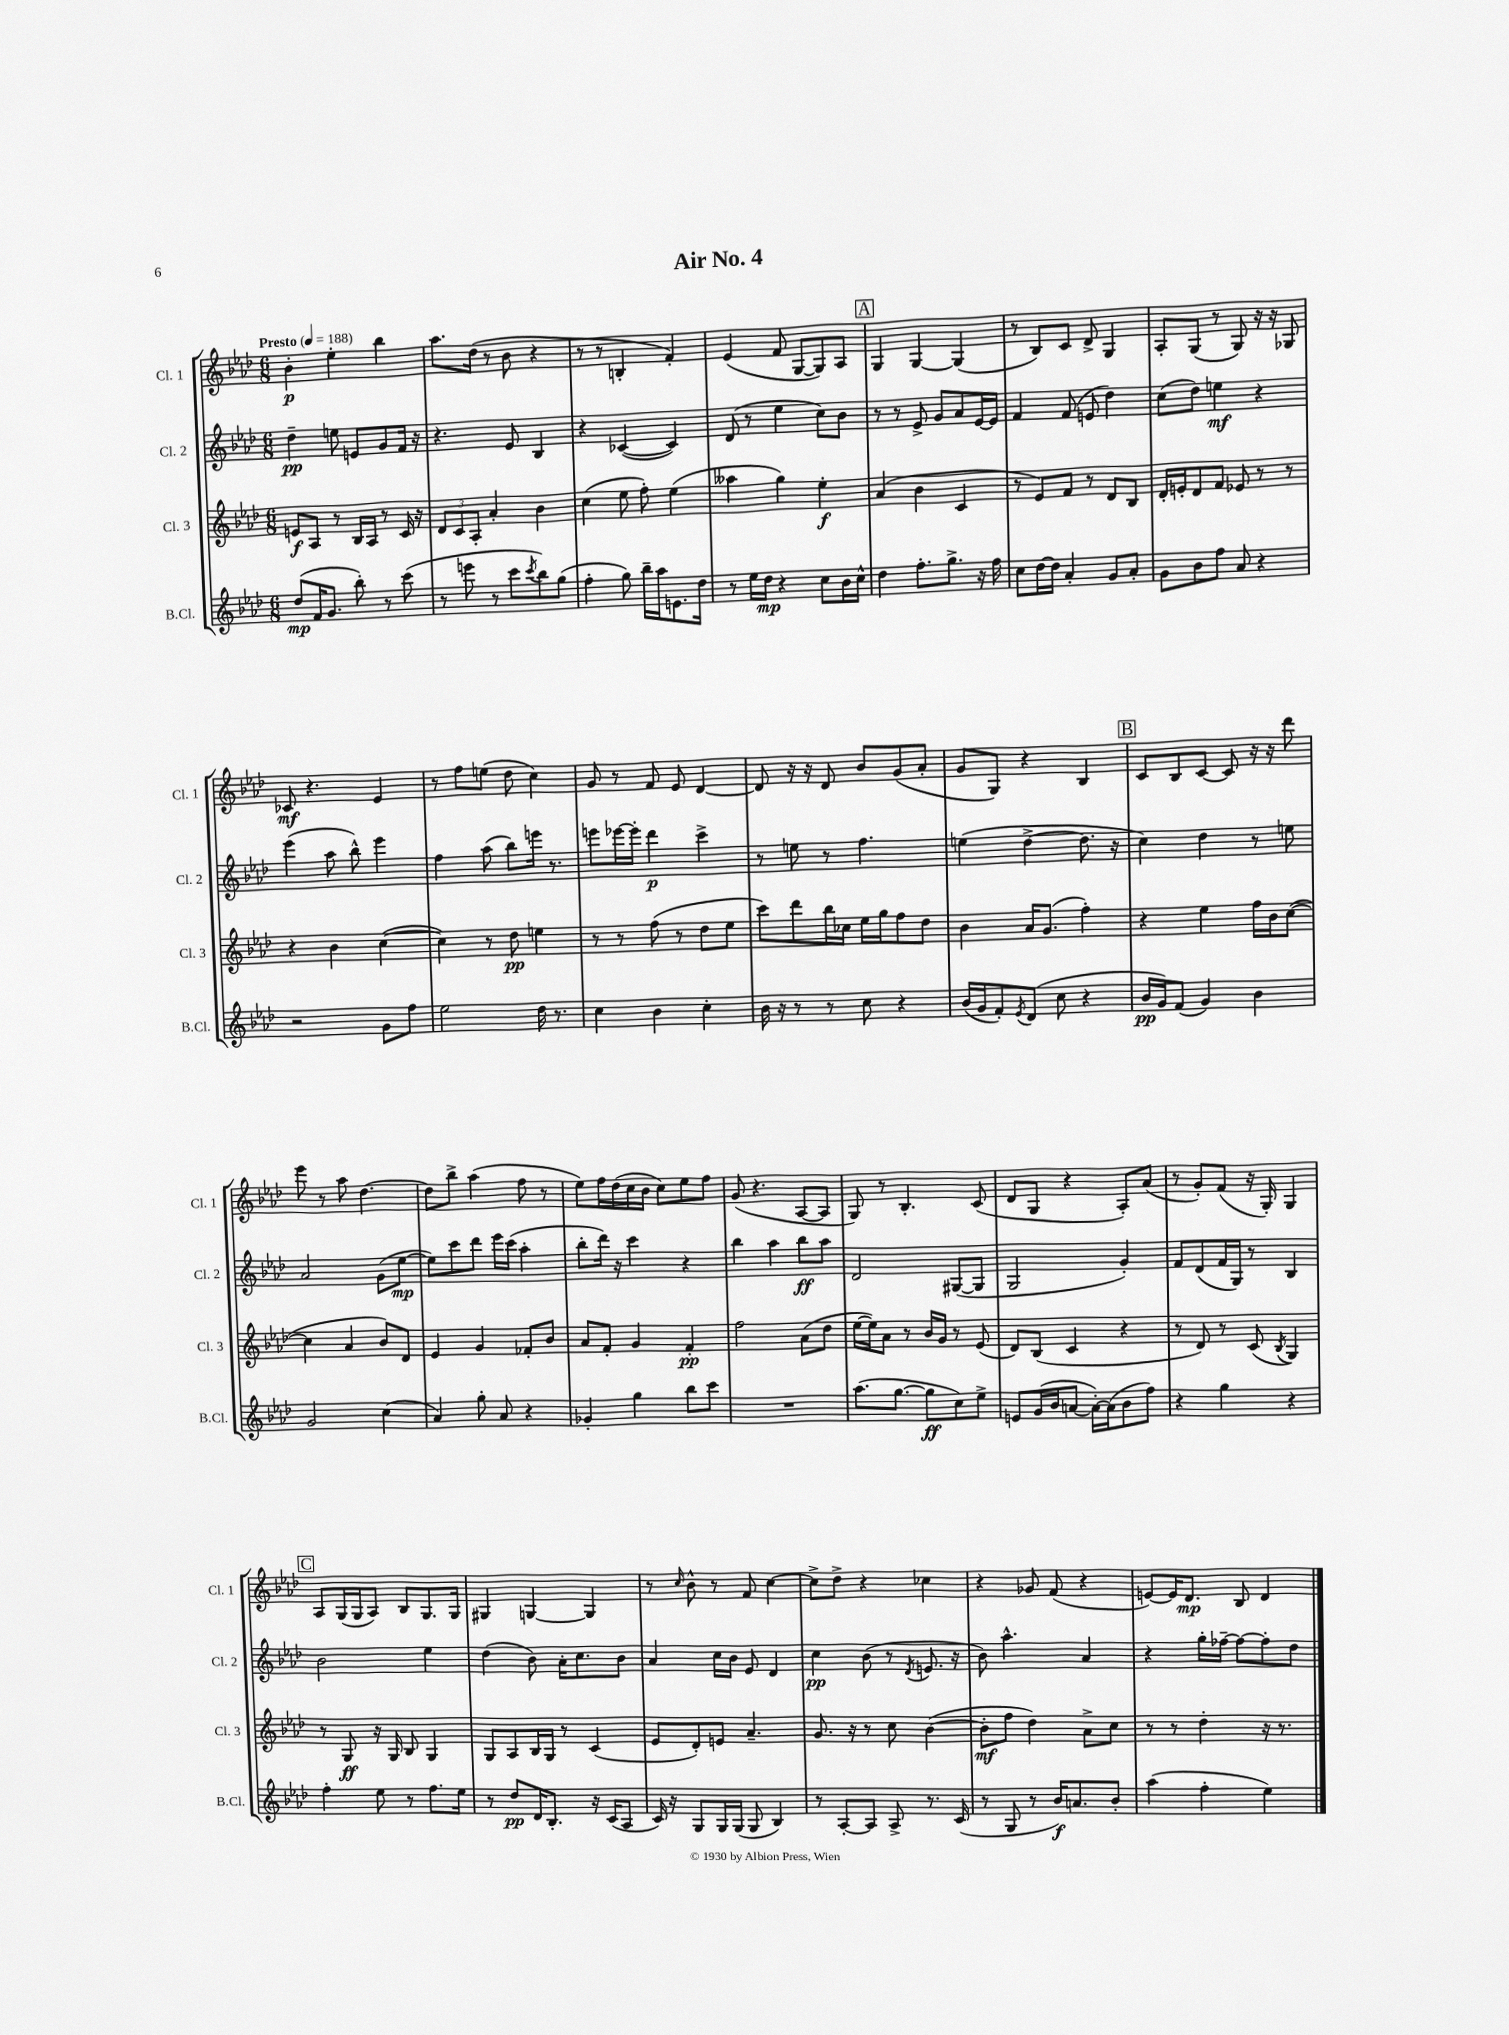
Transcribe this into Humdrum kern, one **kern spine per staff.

**kern	**kern	**kern	**kern
*staff4	*staff3	*staff2	*staff1
*clefG2	*clefG2	*clefG2	*clefG2
*k[b-e-a-d-]	*k[b-e-a-d-]	*k[b-e-a-d-]	*k[b-e-a-d-]
*M6/8	*M6/8	*M6/8	*M6/8
*MM188	*MM188	*MM188	*MM188
(8dd-	8e	4dd-~	4b-'
16f	8A-	.	.
8.g	.	.	.
.	8r	8ee	4ee-'
8bb-')	16B-	8e	.
.	16A-	.	.
8r	8r	8g	4bb-
(8ccc	16c	16f	.
.	16r	16r	.
=	=	=	=
8r	12d-	4.r	8.aa-
.	12c	.	.
8eee	.	.	.
.	12A-'	.	.
.	.	.	(16dd-
8r	4a-'	.	8r
8ccc	.	8e-	8b-
8qccc	.	.	.
8bb-)	4b-	4B-	4r
(8gg	.	.	.
=	=	=	=
4ff'	(4cc	4r	8r
.	.	.	8r
8gg)	8ee-	([4c-	4B'
16bb-~	8ff')	.	.
16aa-	.	.	.
8.e	(4ee-	4c-])	4f')
16dd-	.	.	.
=	=	=	=
8r	4aa--	(8d-	(4e-
16ee-	.	8r	.
16dd-	.	.	.
4r	4gg)	4ee-	8f
.	.	.	[8G
8cc	4ee-'	8cc)	8G])
16b-	.	8b-	8A-
16cc^^	.	.	.
=	=	=	=
4dd-	(4a-	8r	4G
.	.	8r	.
8.ff'	4b-	8e-^	[4G
.	.	8g	.
8.gg^	.	.	.
.	4c	8a-	(4G]
16r	.	[16e-	.
16ff	.	16e-]	.
=	=	=	=
8cc	8r	4f	8r
[16dd-	8e-)	.	8B-)
16dd-]	.	.	.
4a-'	8f	(8f	8c
.	8r	8e	8d-^
8g	8d-	4dd-)	4G
8a-'	8B-	.	.
=	=	=	=
8g	16d-'	(8cc	8A-'
.	16e'	.	.
8b-	8d-	8dd-)	(8G
8ff	8f	4ee	8r
8a-	8e-	.	8G)
4r	8r	4r	16r
.	.	.	16r
.	8r	.	8G-
=	=	=	=
2r	4r	(4eee-	8c-
.	.	.	4.r
.	4b-	8aa-	.
.	.	8bb-^^)	.
8g	([4cc	4eee-	4e-
8ff	.	.	.
=	=	=	=
2ee-	4cc])	4ff	8r
.	.	.	8ff
.	8r	(8aa-	(8ee
.	8dd-	8bb-)	8dd-
16dd-	4ee	16eee	4cc)
8.r	.	8.r	.
=	=	=	=
4cc	8r	8eee	8g
.	8r	[16eee-	8r
.	.	16eee-']	.
4b-	(8ff	4ddd-	8f
.	8r	.	8e-
4cc'	8dd-	4ccc^	[4d-
.	8ee-	.	.
=	=	=	=
16b-	8ccc)	8r	8d-]
16r	.	.	.
8r	8ddd-	8ee	16r
.	.	.	16r
8r	16bb-	8r	8d-
.	16cc-	.	.
8cc	16ee-	4.ff	8b-
.	16gg	.	.
4r	8ff	.	(8g
.	8dd-	.	8a-'
=	=	=	=
(16b-	4b-	(4ee	8g
16g	.	.	.
8f')	.	.	8G)
8qe-	.	.	.
(8d-	16a-	[4dd-^	4r
.	(8.g	.	.
8cc	.	.	.
4r	4ff')	8.dd-]	4B-
.	.	16r	.
=	=	=	=
16b-	4r	4cc)	8c
16g)	.	.	.
(8f	.	.	8B-
4g)	4ee-	4dd-	[8c
.	.	.	8c]
4b-	16ff	8r	16r
.	16b-	.	16r
.	([8cc	8ee	8ddd-
=	=	=	=
2g	4cc]	2a-	8eee-
.	.	.	8r
.	4a-	.	8aa-
.	.	.	[4.dd-
(4cc	8b-)	(8g	.
.	8d-	[8ee-	.
=	=	=	=
4a-)	4e-	8ee-])	8dd-]
.	.	8ccc	8bb-^
8gg'	4g	8ddd-	(4aa-
8a-	.	16eee-	.
.	.	(16ccc	.
4r	8f-'	4aa-'	8ff
.	8b-	.	8r
=	=	=	=
4g-'	8a-	8bb-'	8ee-)
.	8f'	16ddd-)	16ff
.	.	16r	(16dd-
4gg	4g	4ccc	16cc
.	.	.	16b-
.	.	.	8cc)
8bb-	4f'	4r	8ee-
8ccc	.	.	8ff
=	=	=	=
2.r	2ff	4bb-	(8g
.	.	.	4.r
.	.	4aa-	.
.	(8a-	8bb-	[8A-
.	8dd-	8aa-	8A-]
=	=	=	=
(8.aa-	[16ee-	2d-	8G)
.	16ee-])	.	.
.	8a-	.	8r
[8.gg	.	.	.
.	8r	.	4.B-'
8gg]	16b-	.	.
.	16g	.	.
8cc)	8r	([8G#	.
8ee-^	(8e-	8G#]	(8c
=	=	=	=
8e	8d-)	2G	8d-
(16g	(8B-	.	8G
16b-	.	.	.
[8a	4c	.	4r
16a'_)	.	.	.
(16a]	.	.	.
8b-	4r	4g')	8A-')
8ff)	.	.	(8a-
=	=	=	=
4r	8r	8f	8r
.	8d-)	(8d-	8g')
4gg	8r	16f	(8f
.	.	16G)	.
.	(8c	8r	16r
.	.	.	16G')
.	8qB-	.	.
4r	4G)	4B-	4G
=	=	=	=
4ff'	8r	2b-	8A-
.	8G	.	(16G
.	.	.	16G
8ee-	16r	.	8A-)
.	16G	.	.
8r	8B-	.	8B-
8.ff	4G	4ee-	8.G
16ee-	.	.	16G
=	=	=	=
8r	8G	(4dd-	4G#
8dd-	8A-	.	.
16d-	16B-	8b-)	[4G
8.B-'	16G	.	.
.	8r	16a-'	.
.	.	8.cc	.
16r	(4c	.	4G]
(16c	.	.	.
8A-	.	8b-	.
=	=	=	=
16c)	8e-	4a-	8r
16r	.	.	.
.	.	.	16qqcc
8G	8d-')	.	8b-^^
16G	8e	16cc	8r
(16G	.	16b-	.
8G	4.a-~	8e-	8f
4B-)	.	4d-	[4cc
=	=	=	=
8r	8.g	4cc	8cc^]
[8A-'	.	.	8dd-^
.	16r	.	.
8A-]	8r	(8b-	4r
8A-^	8cc	8r	.
.	.	8qd-	.
8.r	([4b-	8.e	4cc-
(16c	.	16r	.
=	=	=	=
8r	8b-']	8b-)	4r
8G	8ff	4.aa-^^	.
8r	4dd-)	.	8g-
16b-)	.	.	(8f
8.a	.	.	.
.	8a-^	4a-	4r
8b-'	8cc	.	.
=	=	=	=
(4aa-	8r	4r	[8e)
.	8r	.	16e]
.	.	.	8.d-
4ff'	4dd-'	16gg'	.
.	.	[16ff-~	.
.	.	8ff-_	8B-
4ee-)	16r	8ff-']	4d-
.	8.r	.	.
.	.	8dd-	.
==	==	==	==
*-	*-	*-	*-
